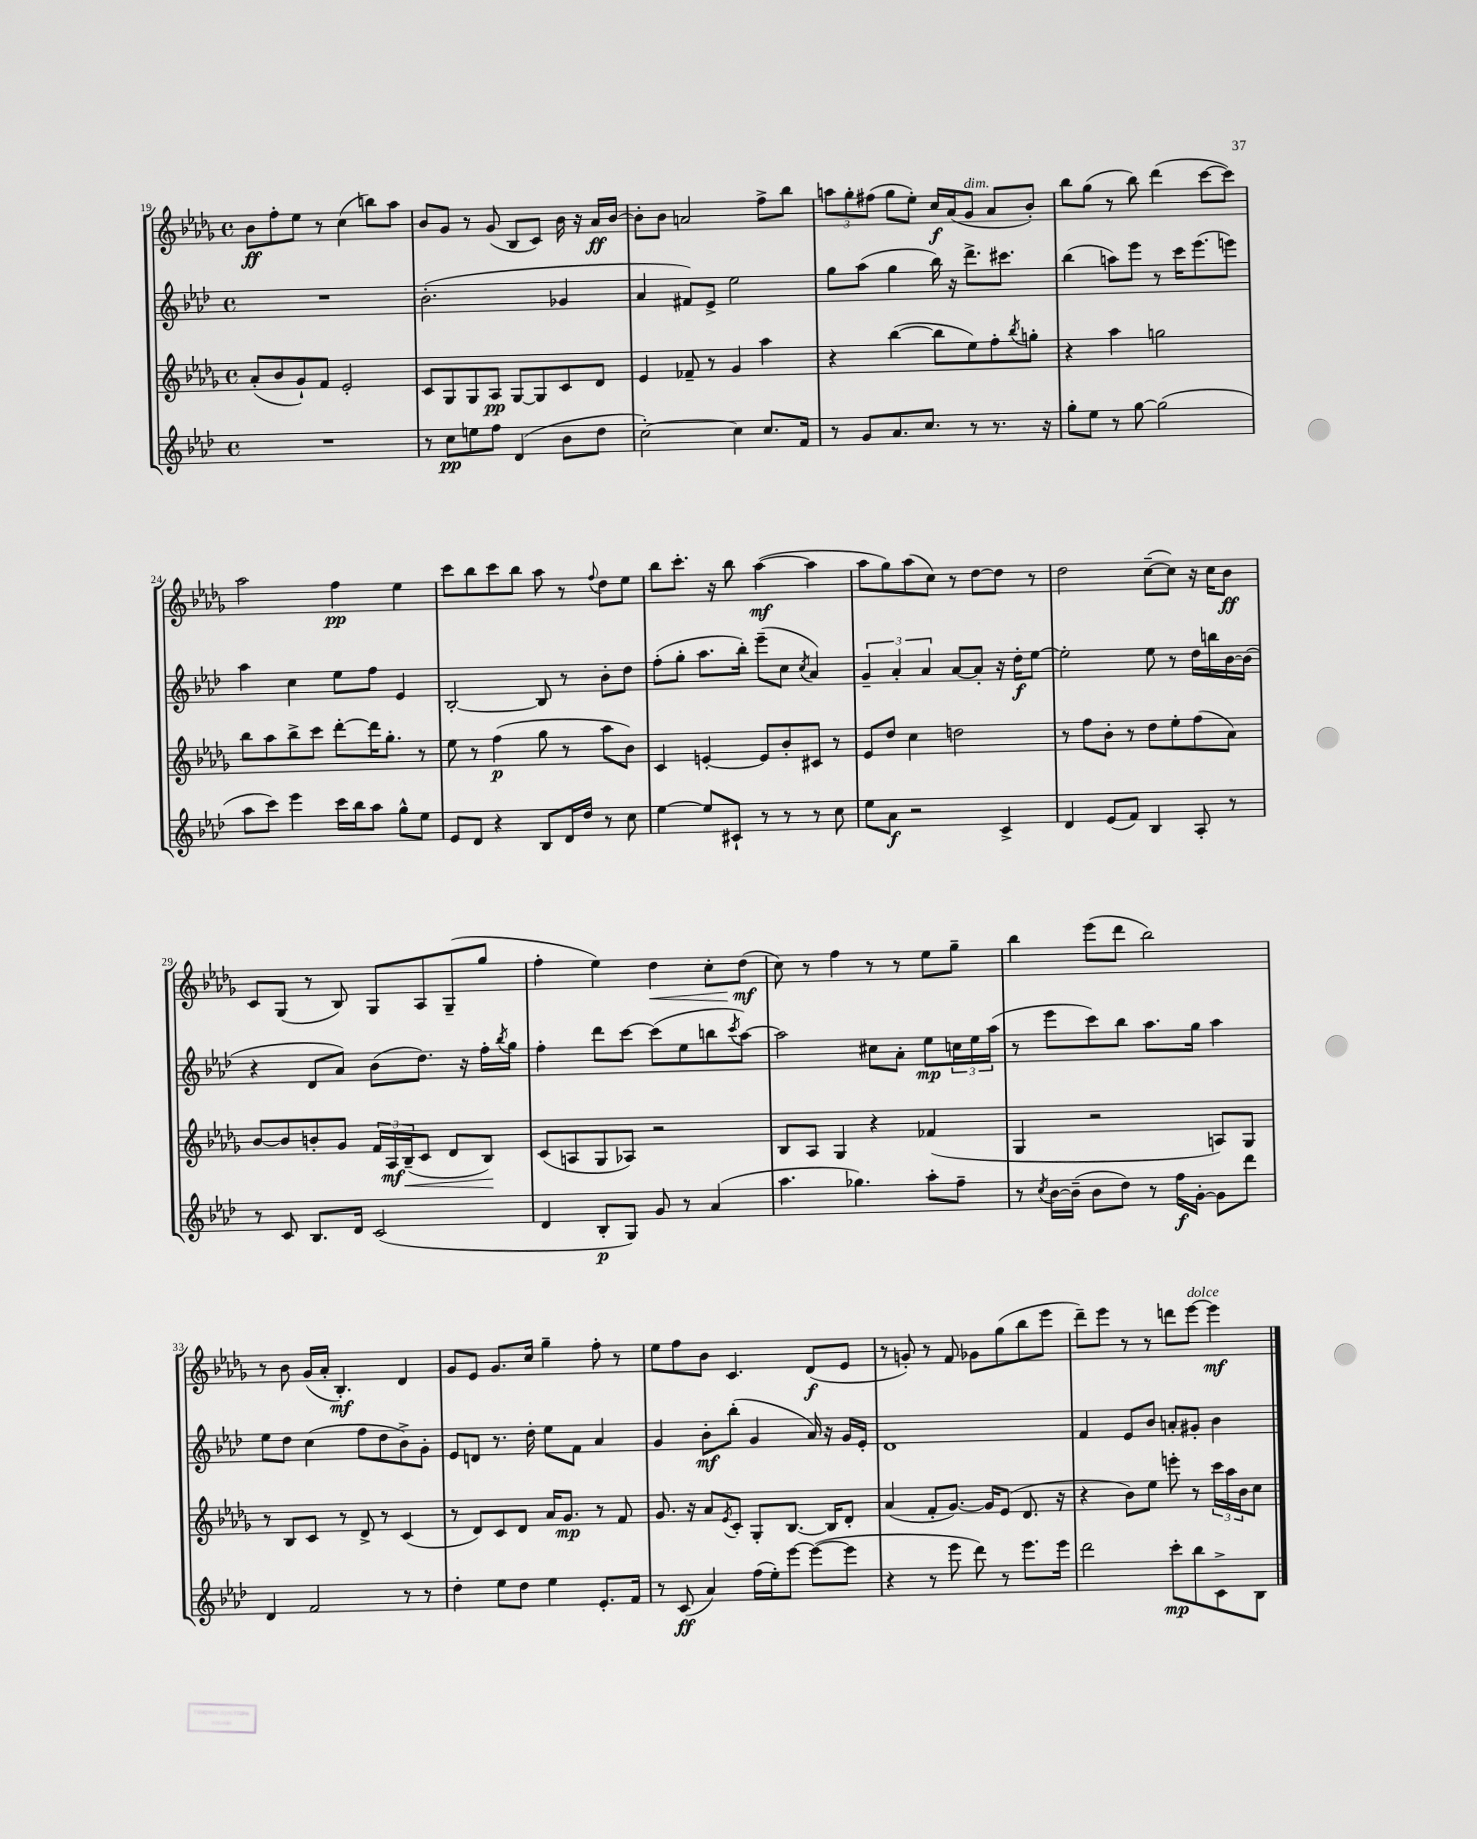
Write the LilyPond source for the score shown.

<<
\new StaffGroup <<
\new Staff = "s0" {
    \clef treble \key des \major \defaultTimeSignature \time 4/4
    bes'8\ff f''8-. ees''8 r8 c''4( b''8) aes''8 |
    bes'8 ges'8 r8 ges'8( bes8 c'8) bes'16 r16 aes'16\ff bes'16~ |
    bes'8-. bes'8 a'2 f''8-> bes''8 |
    \tuplet 3/2 { a''8 ges''8-. fis''8( } ges''8 ees''8-.) c''16\f aes'16( ges'8^\markup { \italic "dim." } aes'8 bes'8-.) |
    bes''8 ges''8( r8 bes''8) des'''4( c'''8~ c'''8) |
    aes''2 f''4\pp ees''4 |
    c'''8 bes''8 c'''8 bes''8 aes''8 r8 \appoggiatura { f''8 } des''8 ees''8 |
    bes''8 c'''8.-. r16 bes''8 aes''4~\mf( aes''4 |
    aes''8 ges''8) aes''8( c''8) r8 des''8~ des''8 r8 |
    des''2 c''8~--( c''8) r16 c''16 bes'8\ff |
    c'8 ges8( r8 bes8) ges8 aes8 ges8--( ges''8 |
    f''4-. ees''4) des''4\< c''8-. des''8\mf\!( |
    c''8) r8 f''4 r8 r8 ees''8 ges''8-- |
    bes''4 ees'''8( des'''8 bes''2) |
    r8 bes'8 ges'16( aes'16-. bes4.-.\mf) des'4 |
    ges'8 ees'8 ges'8. c''16 ges''4-- f''8-. r8 |
    ees''8 f''8 bes'8 c'4. des'8\f( ees'8 |
    r8 g'8-.) r8 f'8 ges'8 ges''8( bes''8 ees'''8 |
    des'''8--) ees'''8 r8 r8 d'''8 ees'''8~^\markup { \italic "dolce" } ees'''4\mf \bar "|." |
}
\new Staff = "s1" {
    \clef treble \key aes \major \defaultTimeSignature \time 4/4
    R1 |
    bes'2.-.( ges'4 |
    aes'4 fis'8) ees'8-> ees''2 |
    g''8 aes''8( g''4 bes''16) r16 des'''8.-> cis'''8. |
    bes''4( a''8) ees'''8 r8 c'''16 ees'''8.( e'''8) |
    aes''4 c''4 ees''8 f''8 ees'4 |
    bes2~-. bes8 r8 bes'8-. des''8 |
    f''8-.( g''8-. aes''8. bes''16-.) ees'''8--( c''8 \acciaccatura { c''8 } aes'4) |
    \tuplet 3/2 { g'4-- aes'4-. aes'4 } aes'8~ aes'8-. r16 des''16-.\f ees''8~ |
    ees''2-. ees''8 r8 des''16 b''16 bes'16~ bes'16( |
    r4 des'8 aes'8) bes'8( des''8.) r16 f''16-. \acciaccatura { bes''8 } g''16 |
    f''4-. des'''8 c'''8~ c'''8( ees''8 b''8 \acciaccatura { c'''8 } aes''8~) |
    aes''2 cis''8 aes'8-. ees''8\mp \tuplet 3/2 { c''16 ees''16 aes''16( } |
    r8 ees'''8 c'''8) bes''8 aes''8. g''16 aes''4 |
    ees''8 des''8 c''4( f''8 des''8 bes'8->) g'8-. |
    ees'8 d'8 r8. des''16-. ees''8 f'8 aes'4 |
    g'4 bes'8-.\mf bes''8-.( g'4 aes'16) r16 g'16 ees'16-. |
    des'1 |
    f'4 ees'8 bes'8 a'8-. gis'8-. bes'4 \bar "|." |
}
\new Staff = "s2" {
    \clef treble \key des \major \defaultTimeSignature \time 4/4
    aes'8-.( bes'8 ges'8-!) f'8 ees'2-. |
    c'8 ges8 ges8 aes8\pp ges8~ ges8 c'8 des'8 |
    ees'4 fes'8-- r8 ges'4 aes''4 |
    r4 bes''4~( bes''8 ees''8) f''8-. \acciaccatura { bes''8 } g''8-. |
    r4 aes''4 g''2 |
    bes''8 aes''8 bes''8-> c'''8 des'''8~-. des'''16 ges''8.-. r8 |
    ees''8 r8 f''4\p( ges''8 r8 aes''8 bes'8) |
    c'4 e'4~-. e'8 bes'8-. cis'8 r8 |
    ees'8 des''8 c''4 d''2 |
    r8 f''8 bes'8-. r8 des''8 ees''8-. f''8( aes'8) |
    bes'8~ bes'8 b'8-. ges'8 \tuplet 3/2 { f'16 aes16\mf bes16--\<( } c'8 des'8 bes8\!) |
    c'8( a8 ges8 aes8) r2 |
    bes8 aes8 ges4 r4 fes'4( |
    ges4 r2 a8) ges8 |
    r8 bes8 c'8 r8 des'8-> r8 c'4( |
    r8 des'8) c'8 des'8 aes'16 ges'8.\mp r8 f'8 |
    ges'8. r16 aes'8 \acciaccatura { ees'8 } c'8-. ges8-. bes8.~ bes16 des'8-. |
    aes'4( f'8-. ges'8.~) ges'16 ees'8( des'8. r16 |
    r4 bes'8) ees''8 e'''8-. r8 \tuplet 3/2 { c'''16 aes''16 bes'16 } c''8 \bar "|." |
}
\new Staff = "s3" {
    \clef treble \key aes \major \defaultTimeSignature \time 4/4
    R1 |
    r8 c''8\pp e''8 f''8 des'4( bes'8 des''8 |
    c''2~-.) c''4 c''8. f'16 |
    r8 g'8 aes'8. c''8. r8 r8. r16 |
    g''8-. ees''8 r8 g''8~ g''2( |
    aes''8 c'''8) ees'''4 c'''16 bes''16 aes''8 g''8-^ ees''8 |
    ees'8 des'8 r4 bes8 des'16 des''16 r8 c''8 |
    ees''4~ ees''8 cis'8-! r8 r8 r8 c''8 |
    ees''8 aes'8\f r2 c'4-> |
    des'4 ees'8( f'8) bes4 aes8-. r8 |
    r8 c'8 bes8. des'16 c'2( |
    des'4 bes8-.\p g8) g'8 r8 aes'4( |
    aes''4. ges''4.) aes''8-. f''8-- |
    r8 \acciaccatura { c''8 } bes'16~ bes'16--( bes'8 des''8) r8 f''16\f g'16~-. g'8 des'''8 |
    des'4 f'2 r8 r8 |
    des''4-. ees''8 des''8 ees''4 ees'8.-. f'16 |
    r8 c'8\ff( aes'4) f''16( ees''16-.) ees'''8~ ees'''8~( ees'''8 |
    r4 r8 ees'''8 des'''8) r8 ees'''8. ees'''16 |
    des'''2 c'''8-.\mp bes''8 c'8-> bes8 \bar "|." |
}
>>
>>
\layout { \context { \Score currentBarNumber = #19 } }
